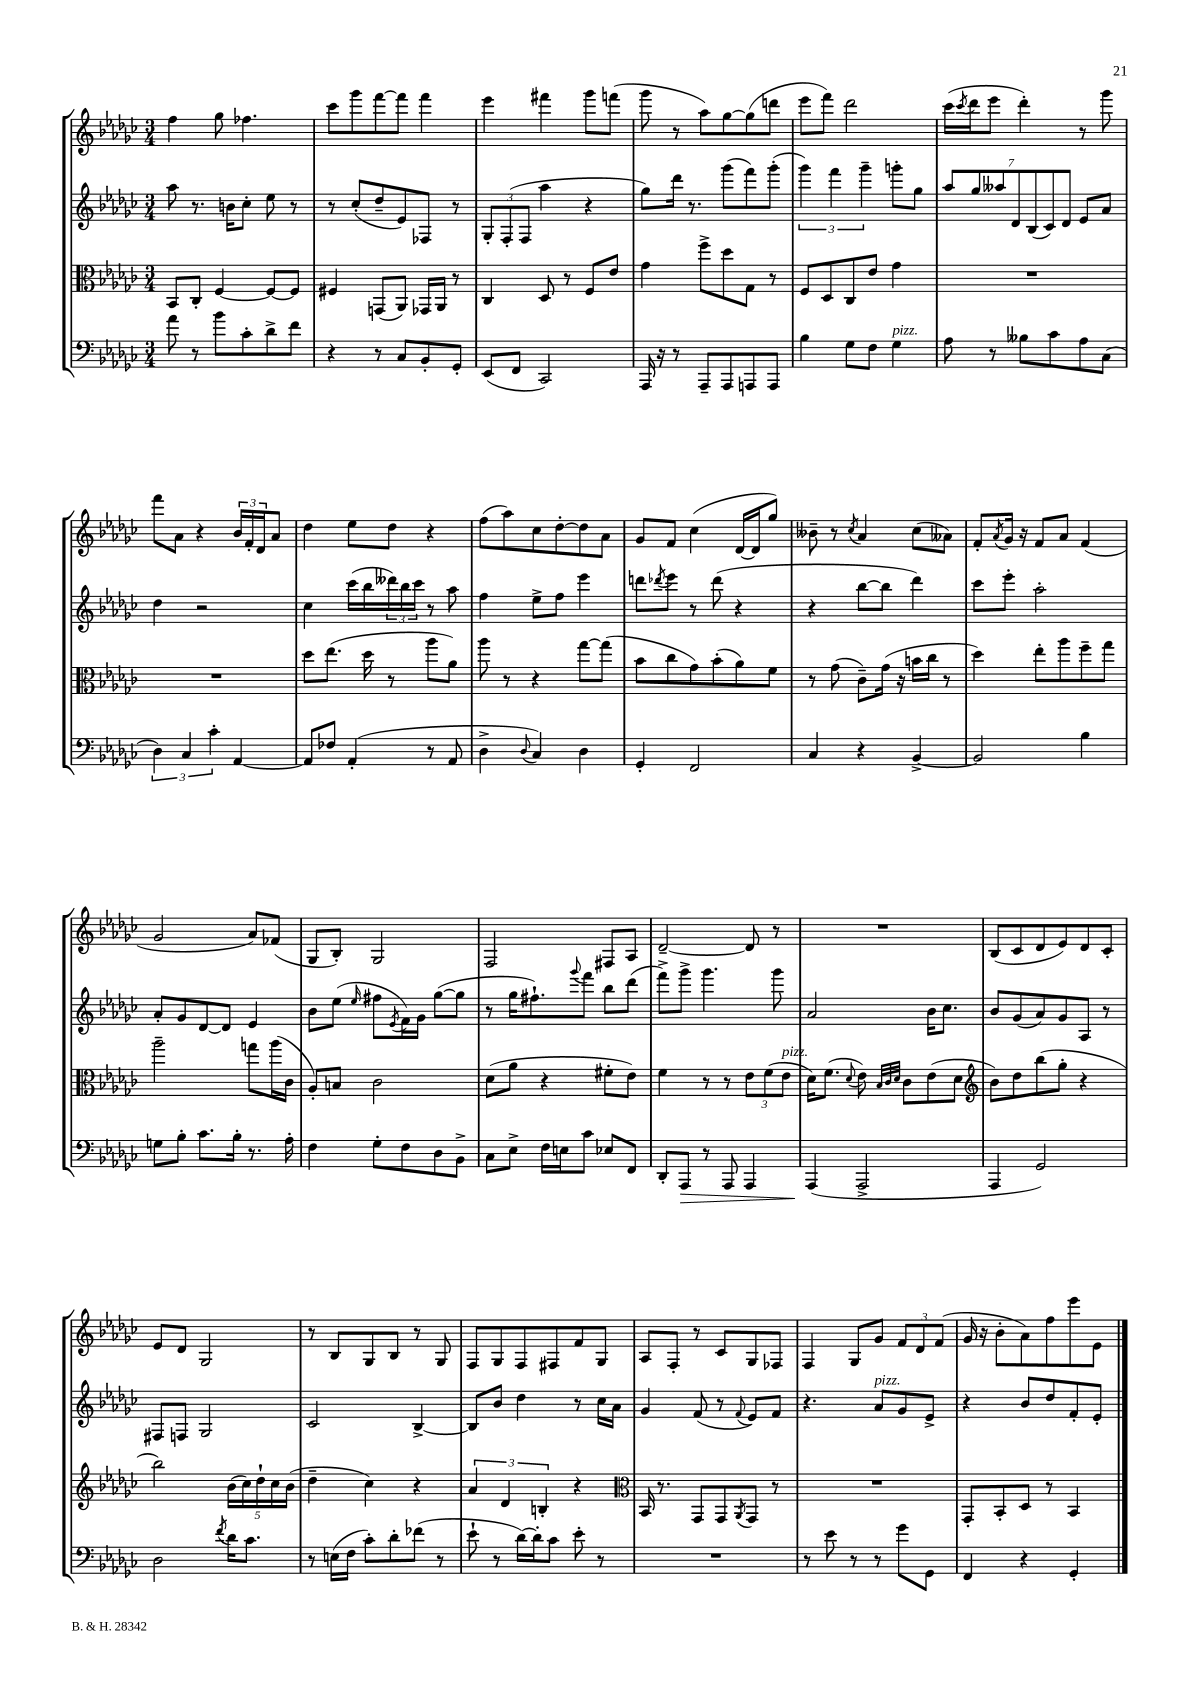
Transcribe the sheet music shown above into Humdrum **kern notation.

**kern	**dynam	**kern	**kern	**kern
*part4	*part4	*part3	*part2	*part1
*staff4	*staff4	*staff3	*staff2	*staff1
*clefF4	*	*clefC3	*clefG2	*clefG2
*k[b-e-a-d-g-c-]	*	*k[b-e-a-d-g-c-]	*k[b-e-a-d-g-c-]	*k[b-e-a-d-g-c-]
*M3/4	*	*M3/4	*M3/4	*M3/4
=1	=1	=1	=1	=1
8a-\	.	8BB-/L	8aa-\	4ff\
8r	.	8C-'/J	8.r	.
8b-\L	.	[4F/	.	8gg-\
.	.	.	16bn\KL	.
8c-'\	.	.	8cc-'\J	4.ff-X\
8d-^\	.	8F/L_	8ee-\	.
8f\J	.	8F/J]	8r	.
=2	=2	=2	=2	=2
4r	.	4F#X/	8r	8ccc-\L
.	.	.	(8cc-'/L	8ggg-\
8r	.	(8GGn/L	8dd-~/	[8fff\
8C-/L	.	8AA-/J)	8e-/)	8fff\J]
8BB-'/	.	16GG-X/LL	8F-X/J	4fff\
.	.	16AA-/JJ	.	.
8GG-'/J	.	8r	8r	.
=3	=3	=3	=3	=3
(8EE-/L	.	4C-/	12G-'/L	4eee-\
.	.	.	(12F'/	.
8FF/J	.	.	.	.
.	.	.	12F/J	.
2CC-/)	.	8D-/	4aa-\	4fff#X\
.	.	8r	.	.
.	.	8F/L	4r	8ggg-\L
.	.	8e-/J	.	(8fffn\J
=4	=4	=4	=4	=4
16AAA-/	.	4g-\	8gg-\L)	8ggg-\
16r	.	.	.	.
8r	.	.	16ddd-\Jk	8r
.	.	.	8.r	.
8AAA-~/L	.	8ff^\L	.	8aa-\L)
8AAA-/	.	8dd-\	(8ggg-\L	[8gg-\
8AAAn/	.	8G-\J	8fff\)	(8gg-\]
8AAA/J	.	8r	(8ggg-'\J	8dddn\J
=5	=5	=5	=5	=5
4B-\	.	8F/L	6ggg-\)	8eee-\L
.	.	8D-/	.	8fff\J)
.	.	.	6fff\	.
8G-\L	.	8C-/	.	2ddd-\
.	.	.	6ggg-~\	.
8F\J	.	8e-/J	.	.
!LO:TX:a:i:t=pizz.	!	!	!	!
4G-\	.	4g-\	8gggn'\L	.
.	.	.	8gg-\J	.
=6	=6	=6	=6	=6
8A-\	.	2.r	14aa-/L	(16ccc-\LL
.	.	.	.	8qccc-/
.	.	.	.	16ddd-\J
.	.	.	14gg-/	.
8r	.	.	.	8eee-\J
.	.	.	14aa--X/	.
.	.	.	14d-/	.
8B--X\L	.	.	.	4ddd-'\)
.	.	.	(14B-/	.
.	.	.	14c-/)	.
8c-\	.	.	.	.
.	.	.	14d-/J	.
8A-\	.	.	8e-/L	8r
(8C-\J	.	.	8a-/J	8ggg-\
!!LO:LB:g=z
=7	=7	=7	=7	=7
6D-\)	.	2.r	4dd-\	8fff\L
.	.	.	.	8a-\J
6C-/	.	.	.	.
.	.	.	2r	4r
6c-'\	.	.	.	.
[4AA-/	.	.	.	24b-/LL
.	.	.	.	24f'/
.	.	.	.	24d-/J
.	.	.	.	8a-/J
=8	=8	=8	=8	=8
8AA-/L]	.	8dd-\L	4cc-\	4dd-\
8F-X/J	.	(8.ee-\J	.	.
(4AA-'/	.	.	(16ccc-\LL	8ee-\L
.	.	16dd-\	16bb-\	.
.	.	8r	24ddd--X\)	8dd-\J
.	.	.	24bb-\	.
.	.	.	24ccc-\JJ	.
8r	.	8aa-\L	8r	4r
8AA-/	.	8a-\J)	8aa-\	.
=9	=9	=9	=9	=9
4D-^\	.	8aa-\	4ff\	(8ff\L
.	.	8r	.	8aa-\)
8qqD-/	.	.	.	.
4C-/)	.	4r	8ee-^\L	8cc-\
.	.	.	8ff\J	[8dd-'\
4D-\	.	[8gg-\L	4eee-\	8dd-\]
.	.	(8gg-\J]	.	8a-\J
=10	=10	=10	=10	=10
4GG-'/	.	8b-\L	8dddn\L	8g-/L
.	.	.	8qddd-X/	.
.	.	8cc-\	8eee-\J	8f/J
2FF/	.	8g-\)	8r	(4cc-\
.	.	(8b-'\	(8ddd-\	.
.	.	8a-\)	4r	[16d-/LL
.	.	.	.	16d-/J]
.	.	8f\J	.	8gg-/J)
=11	=11	=11	=11	=11
4C-/	.	8r	4r	8b--X~\
.	.	(8g-\	.	8r
.	.	.	.	8qcc-/
4r	.	8c-~\L)	[8bb-\L	4a-/
.	.	(16g-\Jk	8bb-\J]	.
.	.	16r	.	.
[4BB-^/	.	16bn\LL	4ddd-\)	(8cc-\L
.	.	16cc-\JJ	.	.
.	.	8r	.	8a--X\J)
=12	=12	=12	=12	=12
2BB-/]	.	4dd-\)	8ccc-\L	8f'/L
.	.	.	.	8qa-/
.	.	.	8eee-'\J	16g-/Jk
.	.	.	.	16r
.	.	8ee-'\L	2aa-'\	8f/L
.	.	8aa-\	.	8a-/J
4B-\	.	8ff~\	.	(4f/
.	.	8gg-\J	.	.
!!LO:LB:g=z
=13	=13	=13	=13	=13
8Gn\L	.	2aa-~\	8a-'/L	2g-/
8B-'\J	.	.	8g-/	.
8.c-\L	.	.	[8d-/	.
.	.	.	8d-/J]	.
16B-'\Jk	.	.	.	.
8.r	.	8ggn\L	4e-/	8a-/L)
.	.	(16aa-\L	.	(8f-X/J
16A-'\	.	16c-\JJ	.	.
=14	=14	=14	=14	=14
4F\	.	8A-'/L)	8b-\L	8G-/L
.	.	8Bn/J	(8ee-\J	8B-'/J)
.	.	.	16qqee-/	.
8G-'\L	.	2c-\	8ff#X\L	2G-/
.	.	.	8qe-/	.
8F\	.	.	16f\L)	.
.	.	.	16g-\JJ	.
8D-\	.	.	([8gg-\L	.
8BB-^\J	.	.	8gg-\J]	.
=15	=15	=15	=15	=15
8C-\L	.	(8d-\L	8r	2F/
8E-^\J	.	8a-\J	16gg-\KL	.
.	.	.	8.ff#X`\)	.
16F\LL	.	4r	.	.
16En\J	.	.	.	.
.	.	.	8qqggg-/	.
8c-\J	.	.	8fff\J	.
8E-X/L	.	8f#X'\L	8bb-\L	8F#X/L
8FF/J	.	8e-\J)	(8ddd-\J	8A-/J
=16	=16	=16	=16	=16
8DD-'/L	.	4f\	8fff^\L)	[2d-~/
!	!LO:HP:b	!	!	!
8AAA-/J	>	.	8ggg-^\J	.
8r	.	8r	4.ggg-\	.
8AAA-/	.	8r	.	.
4AAA-/	.	12e-\L	.	8d-/]
.	.	(12f\	.	.
.	.	.	8ggg-\	8r
!	!	!LO:TX:a:i:t=pizz.	!	!
.	.	12e-\J	.	.
=17	=17	=17	=17	=17
(4AAA-/	.	16d-\KL)	2a-/	2.r
.	.	(8.f\J	.	.
.	.	8qqd-/	.	.
2AAA-^/	]	8e-\)	.	.
.	.	32qqB-/LLL	.	.
.	.	32qqc-/	.	.
.	.	32qqd-/JJJ	.	.
.	.	8c-\L	.	.
.	.	(8e-\	16b-\KL	.
.	.	.	8.cc-\J	.
.	.	8d-\J	.	.
=18	=18	=18	=18	=18
*	*	*clefG2	*	*
4AAA-/	.	8b-\L)	8b-/L	(8B-/L
.	.	8dd-\	(8g-/	8c-/
2GG-/)	.	(8bb-\	8a-/)	8d-/
.	.	8gg-'\J	8g-/	8e-/)
.	.	4r	8A-/J	8d-/
.	.	.	8r	8c-'/J
!!LO:LB:g=z
=19	=19	=19	=19	=19
2D-\	.	2bb-\)	8F#X/L	8e-/L
.	.	.	8Fn/J	8d-/J
.	.	.	2G-/	2G-/
8qf/	.	.	.	.
16d-\KL	.	(20b-\LL	.	.
.	.	20cc-\)	.	.
8.c-\J	.	.	.	.
.	.	20dd-`\	.	.
.	.	20cc-\	.	.
.	.	(20b-\JJ	.	.
=20	=20	=20	=20	=20
8r	.	4dd-~\	2c-/	8r
(16En\LL	.	.	.	8B-/L
16F\JJ	.	.	.	.
8c-'\L)	.	4cc-\)	.	8G-/
8d-'\	.	.	.	8B-/J
(8f-X\J	.	4r	[4B-^/	8r
8r	.	.	.	8G-/
=21	=21	=21	=21	=21
8e-`\	.	6a-/	8B-/L]	8F/L
8r	.	.	8b-/J	8G-/
.	.	6d-/	.	.
[16d-\LL)	.	.	4dd-\	8F/
16d-'\J]	.	.	.	.
.	.	6Bn'/	.	.
8c-\J	.	.	.	8F#X/
8e-'\	.	4r	8r	8f/
8r	.	.	16cc-\LL	8G-/J
.	.	.	16a-\JJ	.
=22	=22	=22	=22	=22
*	*	*clefC3	*	*
2.r	.	16BB-/	4g-/	8A-/L
.	.	8.r	.	.
.	.	.	.	8F'/J
.	.	8GG-/L	(8f/	8r
.	.	8GG-/	8r	8c-/L
.	.	8qAA-/	8qqf/	.
.	.	8GG-/J	8e-/L)	8G-/
.	.	8r	8f/J	8F-X/J
=23	=23	=23	=23	=23
8r	.	2.r	4.r	4F/
8e-\	.	.	.	.
8r	.	.	.	8G-/L
!	!	!	!LO:TX:a:i:t=pizz.	!
8r	.	.	8a-/L	8g-/J
8g-\L	.	.	8g-/	12f/L
.	.	.	.	12d-/
8GG-\J	.	.	8e-^/J	.
.	.	.	.	(12f/J
=24	=24	=24	=24	=24
4FF/	.	8GG-'/L	4r	16g-/
.	.	.	.	16r
.	.	8BB-'/	.	8b-'\L
4r	.	8D-/J	8b-/L	8a-\)
.	.	8r	8dd-/	8ff\
4GG-'/	.	4BB-/	8f'/	8eee-\
.	.	.	8e-'/J	8e-\J
==	==	==	==	==
*-	*-	*-	*-	*-
